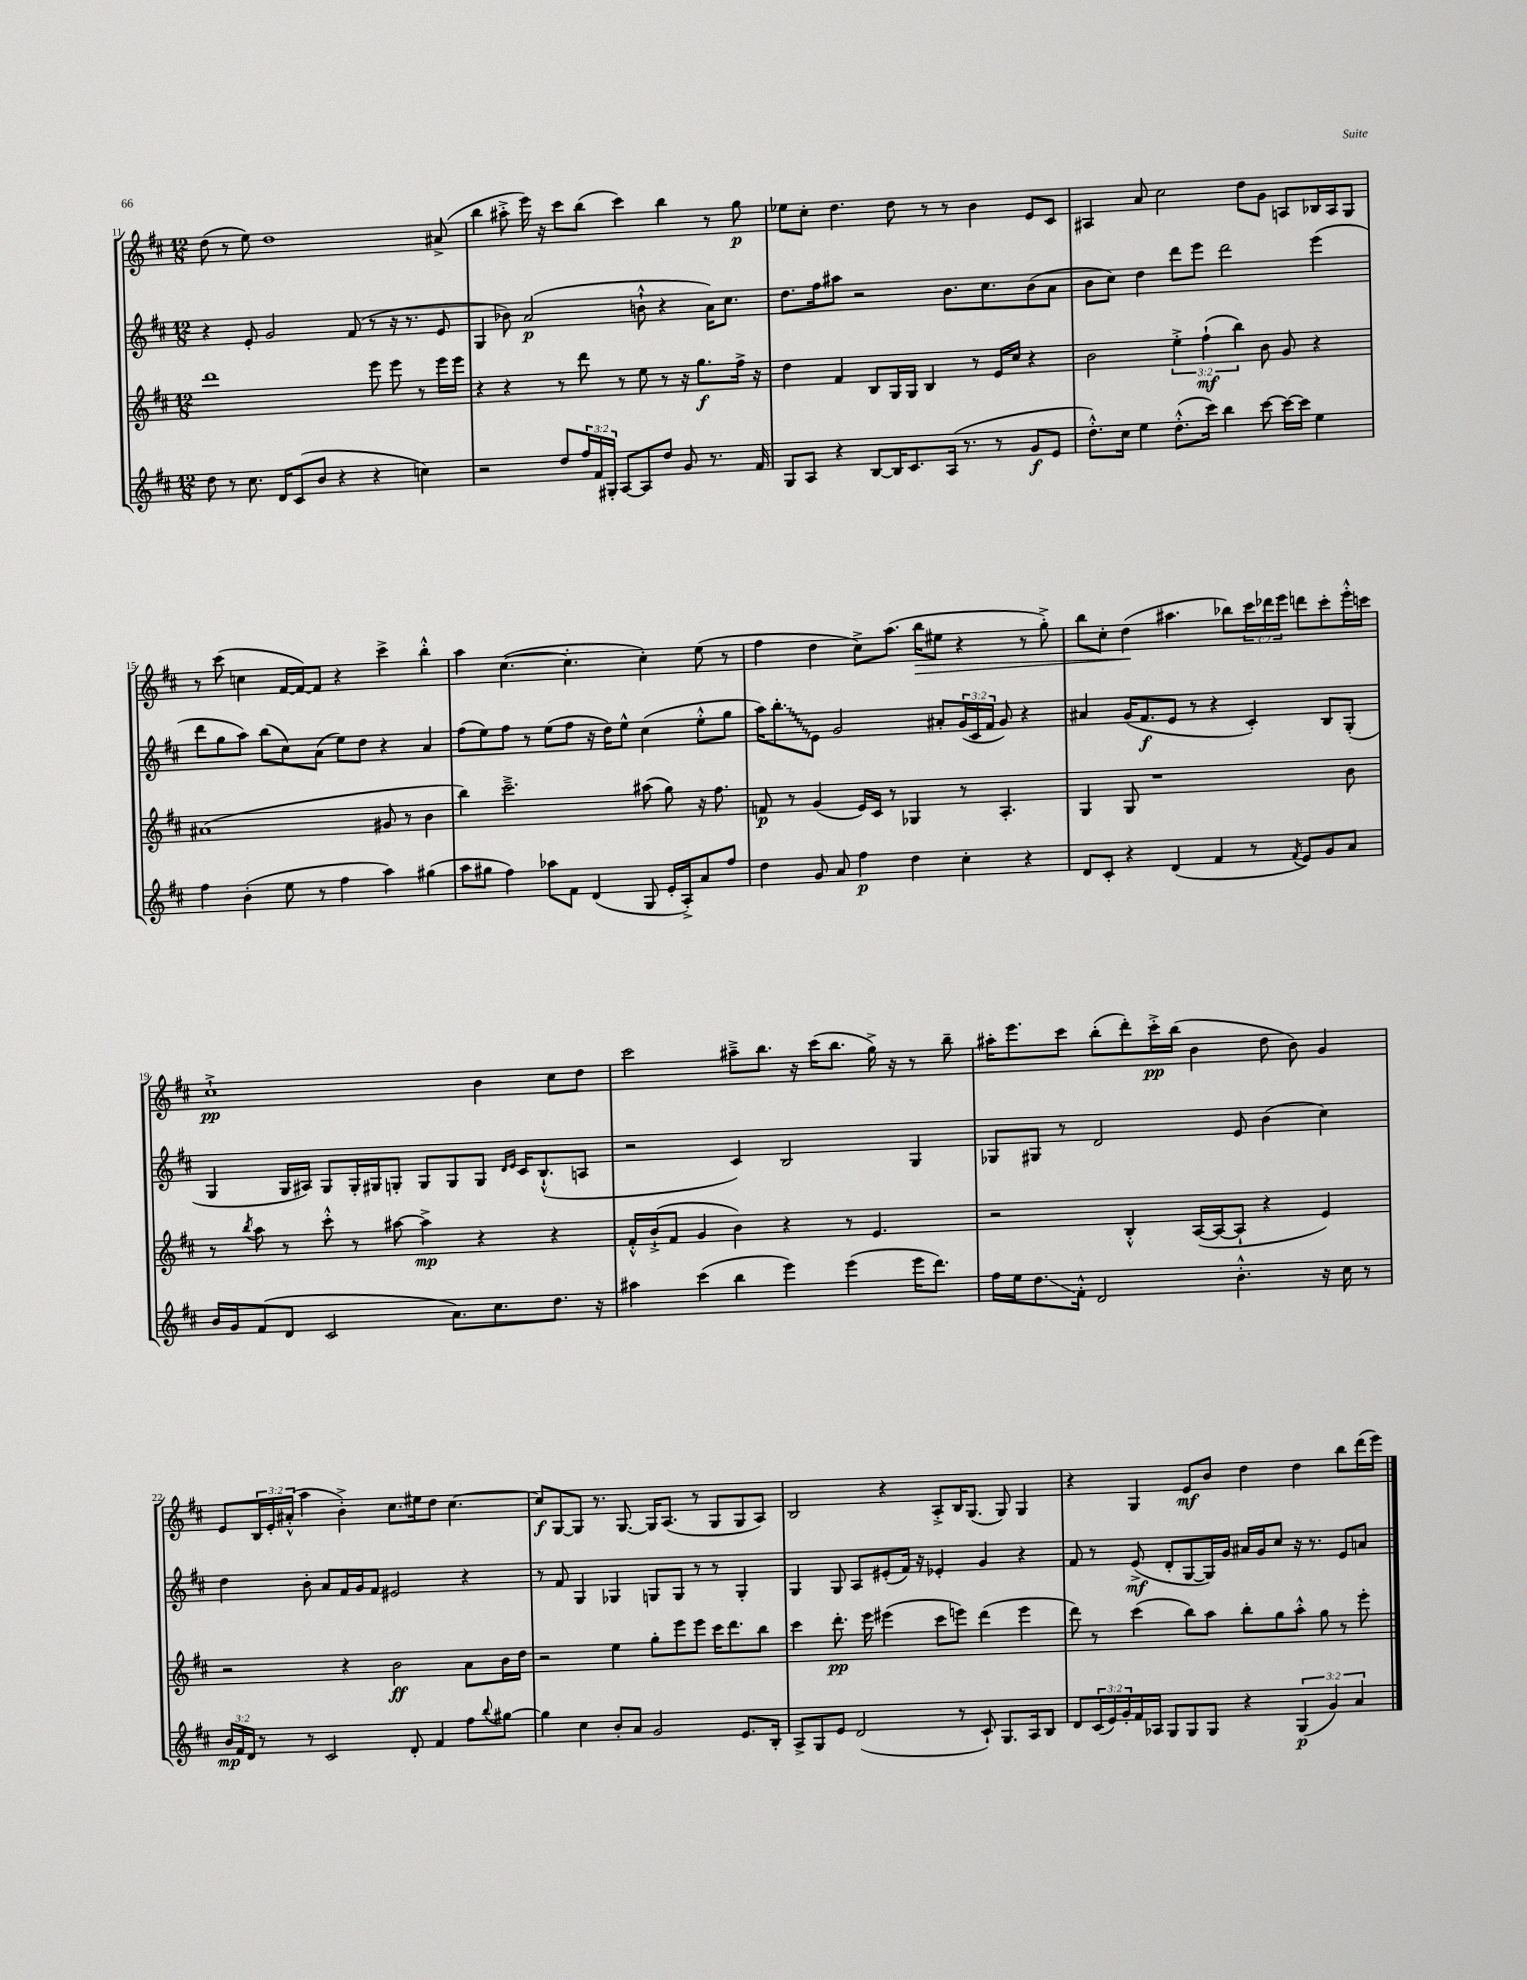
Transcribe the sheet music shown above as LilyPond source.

<<
\new StaffGroup <<
\new Staff = "s0" {
    \clef treble \key d \major \numericTimeSignature \time 12/8 \override Staff.TupletNumber.text = #tuplet-number::calc-fraction-text
    d''8( r8 e''8) d''1 ais'8->( |
    b''4 ais''8-.-> e'''16) r16 cis'''8 b''8( cis'''4) b''4 r8 g''8\p |
    ees''8 cis''8-. d''4. d''8 r8 r8 b'4 e'8 cis'8 |
    ais4 a'8 cis''2 d''8 g'8 a8 bes16 a16 g8 |
    r8 cis'''8( c''4 fis'16~ fis'16~) fis'8 r4 cis'''4-> b''4-.-^ |
    a''4 cis''4.~( cis''4.-. cis''4-.) e''8( r8 |
    fis''4 d''4 cis''8->) a''8.( b''16\> eis''8 r4 r8 g''8-.->) |
    b''8 cis''8-. d''4\!( ais''4. bes''8) \tuplet 3/2 { cis'''16 des'''16 e'''16 } d'''8 cis'''8-. e'''16-.-^ c'''16 |
    cis''1-!->\pp b'4 cis''8 d''8 |
    cis'''2 ais''8---> b''8. r16 cis'''16( b''8. g''16->) r16 r8 b''8-- |
    ais''16-. e'''8. cis'''8 b''8-.( d'''8-.) cis'''16-.->\pp b''16( b'4 d''8 b'8) g'4 |
    e'8 \tuplet 3/2 { b16 e'16-. ais'16-.-^( } a''4 b'4-.->) cis''8. eis''16 d''8 cis''4.~ |
    cis''8\f g8~ g8 r8. g8.~ g16 a8.( r8 g8 g8 a8) |
    b2 r4 a8-.-> b16 g8.( g8) g4 |
    r4 g4 e'8\mf b'8 d''4 d''4 b''8 d'''16( e'''16) \bar "|." |
}
\new Staff = "s1" {
    \clef treble \key d \major \numericTimeSignature \time 12/8 \override Staff.TupletNumber.text = #tuplet-number::calc-fraction-text
    r4 e'8-. g'2 fis'8( r8 r16 r8. e'8 |
    g4 bes'8) a'2\p( b'8-!-^ r4 a'16) cis''8. |
    d''8. fis''16 ais''8 r2 b'8. cis''8. b'8( a'8 |
    b'8 cis''8) d''4 d'''8 e'''8 d'''2 e'''4( |
    d'''8 g''8 a''8) b''8( cis''8) a'8( e''8) d''8 r4 a'4 |
    fis''8( e''8) fis''8 r8 e''8( fis''8 r16 d''16) e''8-^ cis''4( e''8-.-^ g''8 |
    a''16) \once \override Glissando.style = #'zigzag b''8.-.\glissando e'8 g'2 ais'8-. \tuplet 3/2 { g'16( cis'16 fis'16 } g'8) r4 |
    ais'4 g'16( fis'8.\f e'8 r8 r4 cis'4-.) b8 g8-.( |
    g4 g16 ais16) g8 g16-. gis16 g8-. g8 g8 g8 \grace { d'16 e'16 } cis'16 b8.-!-^( a8 |
    r2 cis'4) b2 g4 |
    ges8 gis8 r8 d'2 e'8 b'4( cis''4) |
    d''4 b'8-. a'8 fis'16 g'16 fis'8 eis'2 r4 |
    r8 fis'8 g4 ges4 g8 g8 r8 r8 g4-. |
    g4 g8 a8 eis'8-.( fis'16) r16 ees'4-. g'4 r4 |
    fis'8 r8 e'8->\mf( d'8-. g8~ g16) g'16 ais'16 g'16 cis''8 r16 r8. e'8 a'8 \bar "|." |
}
\new Staff = "s2" {
    \clef treble \key d \major \numericTimeSignature \time 12/8 \override Staff.TupletNumber.text = #tuplet-number::calc-fraction-text
    d'''1 e'''8 e'''8 r8 e'''16 e'''16 |
    r4 r4 r8 d'''8 r8 e''8 r8 r16 g''8.\f fis''16-> r16 |
    d''4 fis'4 b8 g16 g16 b4 r8 e'16 cis''16 r4 |
    b'2 \tuplet 3/2 { e''4-.-> fis''4-!\mf( b''4) } b'8 g'8 r4 |
    ais'1( gis'8 r8 b'4 |
    b''4) cis'''2.---> ais''8( g''8) r16 fis''8. |
    f'8\p r8 g'4( e'16) cis'16 r8 ges4 r8 a4.-. |
    g4 g8 r1 b'8 |
    r8 \acciaccatura { b''8 } a''8 r8 cis'''8-.-^ r8 ais''8~ ais''4->\mp r4 r4 |
    fis'16-.-^ b'16-!->( fis'8 g'4 b'4) r4 r8 e'4. |
    r2 b4-.-^ a16~( a16~ a8-! r4 e'4) |
    r2 r4 b'2\ff a'8 b'16 d''16 |
    r2 e''4 g''8-. e'''8 e'''8 cis'''16 d'''8. b''8 |
    cis'''4 d'''8.-.\pp e'''16 eis'''4( cis'''8 e'''8) d'''4( e'''4 |
    d'''8) r8 cis'''4( b''8) a''8 b''8-. g''8 a''8-.-^ g''8 r8 e'''8-. \bar "|." |
}
\new Staff = "s3" {
    \clef treble \key d \major \numericTimeSignature \time 12/8 \override Staff.TupletNumber.text = #tuplet-number::calc-fraction-text
    d''8 r8 cis''8. d'16 cis'8( b'8 r4 r4 c''4) |
    r2 d''8 \tuplet 3/2 { fis''16 fis'16 gis16-. } a8~ a8 d''8 g'8 r8. fis'16 |
    g8 a8 r4 b8~ b16 cis'8. a16( r8. r8 g'8\f e'8 |
    d''8.-.-^) cis''16 e''4 d''8.-.-^( cis'''16) b''4 cis'''8~ cis'''16~ cis'''16 e''4 |
    fis''4 b'4-.( e''8 r8 fis''4 a''4) gis''4( |
    a''8 gis''8 fis''4) aes''8 fis'8 d'4( g8 e'16-. a16-.->) a'8 fis''8 |
    d''4 g'8 a'8 fis''4\p d''4 cis''4-. r4 |
    d'8 cis'8-. r4 d'4( fis'4 r8 \acciaccatura { fis'8 } e'8) g'8 a'8 |
    b'16 g'16 fis'8( d'8 cis'2 a'8.) cis''8. d''8. r16 |
    ais''4 cis'''4( b''4 e'''4) e'''4( e'''16 d'''8.) |
    fis''16 e''16 d''8.\glissando fis'16-.-^ d'2 b'4.-.-^ r16 cis''16 r8 |
    \tuplet 3/2 { b'16\mp fis'16 d'16 } r8 r8 cis'2 d'8-. fis'4 fis''8 \appoggiatura { b''8 } gis''8~ |
    gis''4 cis''4 b'8-. a'8 g'2 e'8. b16-. |
    a8-> g8 e'8 d'2( r8 cis'8-!) g8. a16 b8 |
    d'8 \tuplet 3/2 { cis'16( e'16) g'16-. } fis'16 aes16 g8 g8 g8 r4 \tuplet 3/2 { g4\p( g'4) a'4 } \bar "|." |
}
>>
>>
\layout { \context { \Score currentBarNumber = #11 } }
